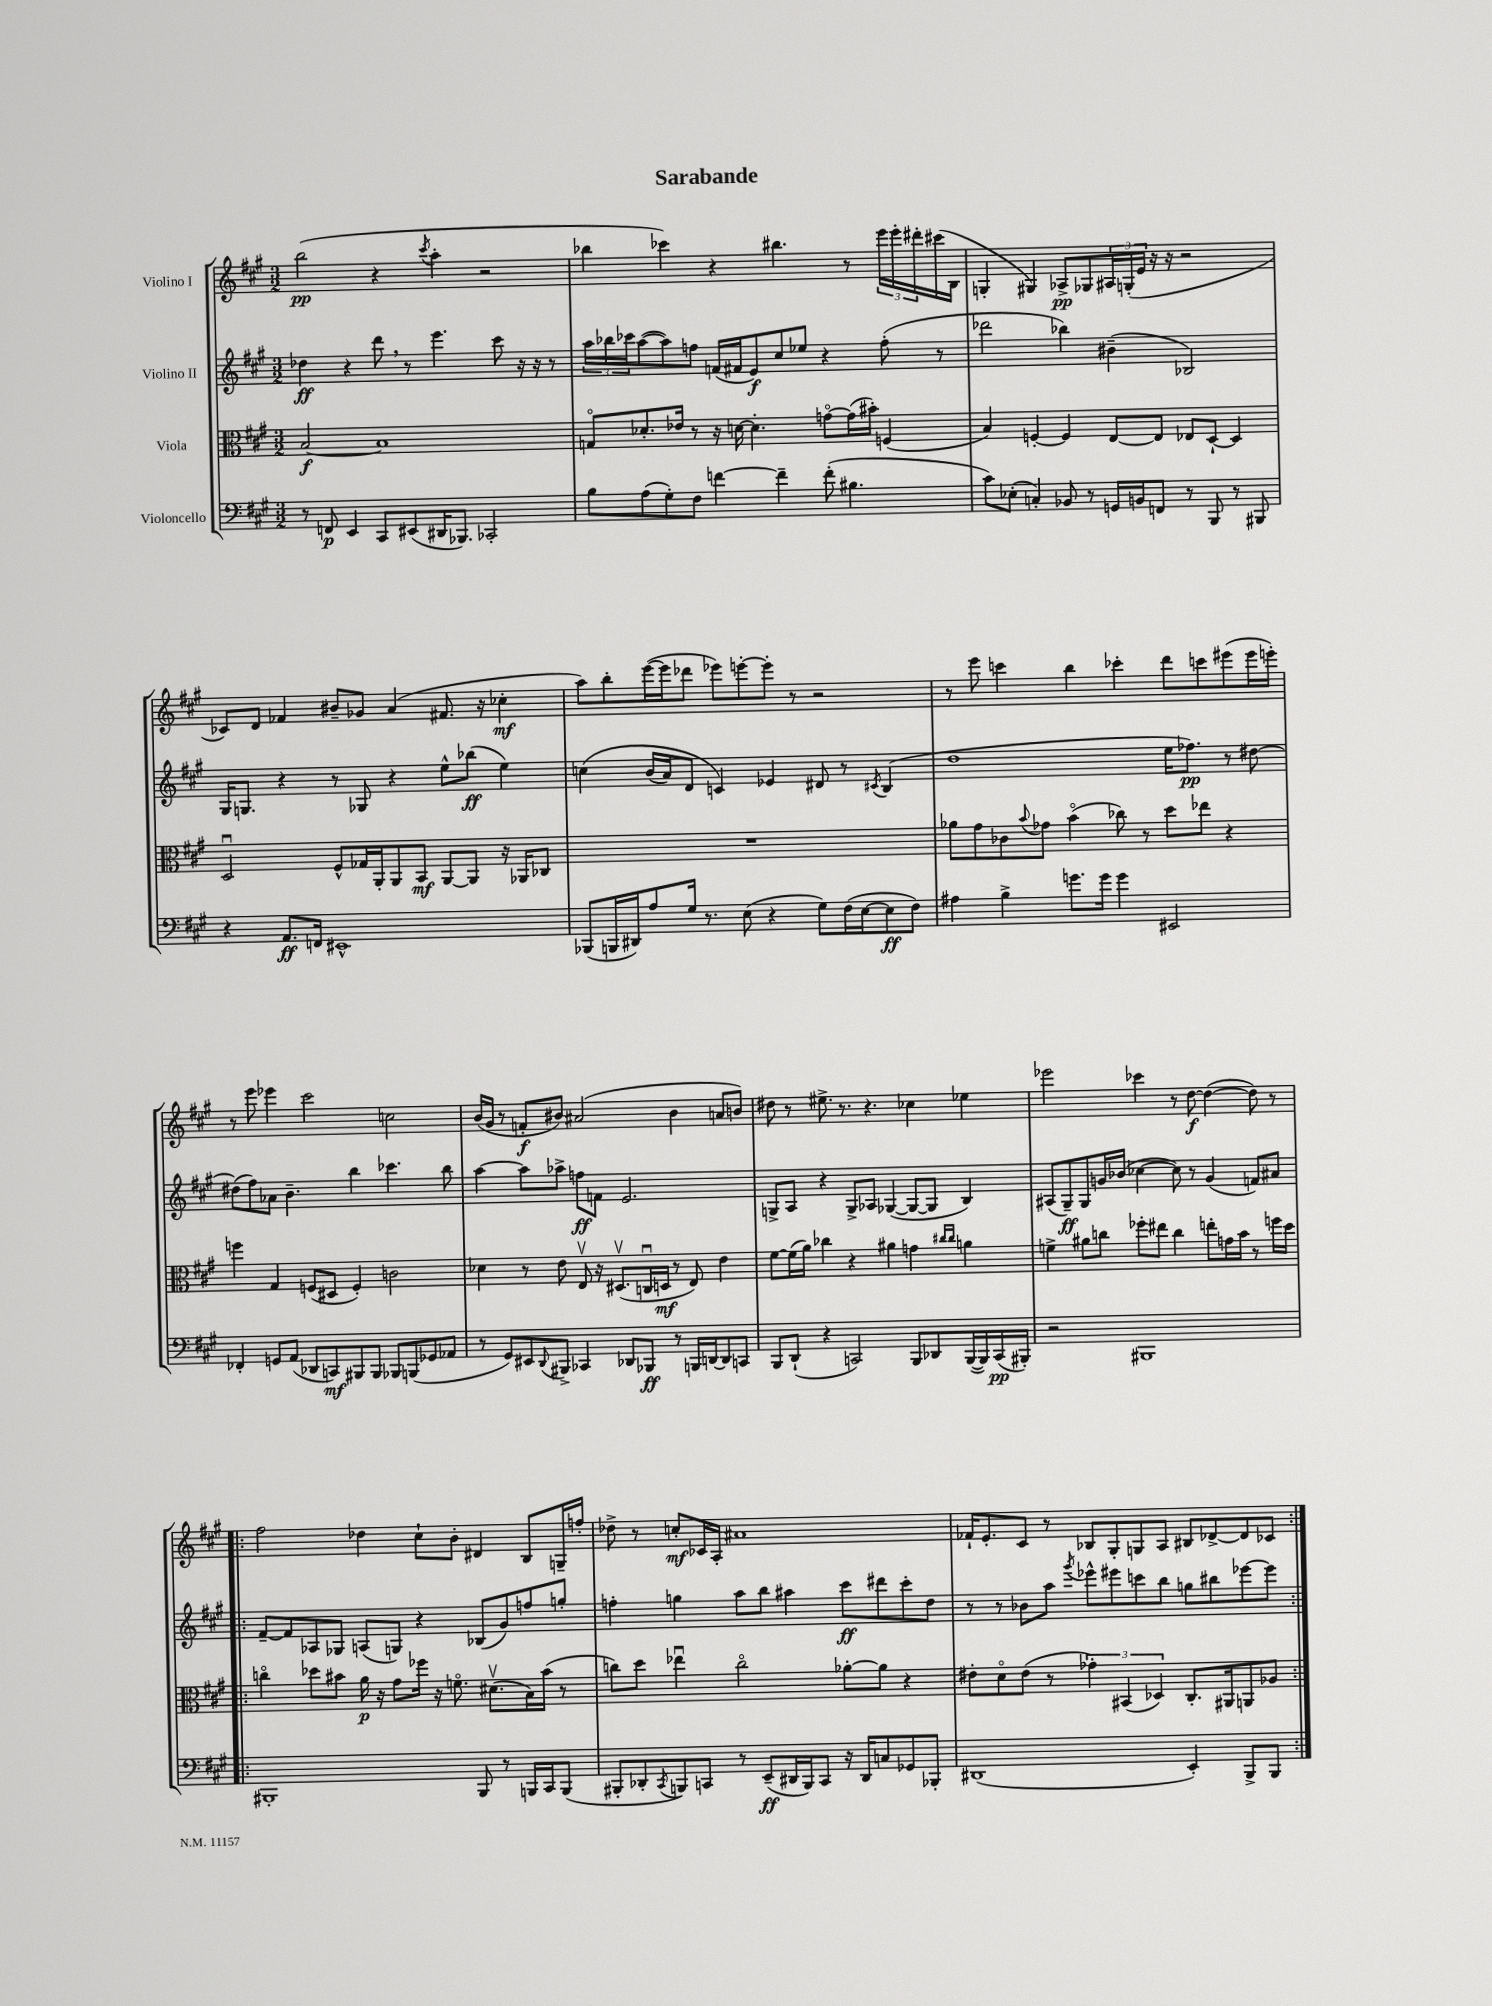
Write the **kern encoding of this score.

**kern	**dynam	**kern	**dynam	**kern	**dynam	**kern	**dynam
*part4	*part4	*part3	*part3	*part2	*part2	*part1	*part1
*staff4	*staff4	*staff3	*staff3	*staff2	*staff2	*staff1	*staff1
*I"Violoncello	*	*I"Viola	*	*I"Violino II	*	*I"Violino I	*
*clefF4	*	*clefC3	*	*clefG2	*	*clefG2	*
*k[f#c#g#]	*	*k[f#c#g#]	*	*k[f#c#g#]	*	*k[f#c#g#]	*
*M3/2	*	*M3/2	*	*M3/2	*	*M3/2	*
=1	=1	=1	=1	=1	=1	=1	=1
8r	.	[2B/	f	4dd-X\	ff	(2bb\	pp
8FFn/	p	.	.	.	.	.	.
4EE/	.	.	.	4r	.	.	.
8CC#/L	.	1B]	.	8ddd,\	.	4r	.
(8EE#X/	.	.	.	8r	.	.	.
.	.	.	.	.	.	8qccc#/	.
16DD#X/K	.	.	.	4.eee\	.	4aa'\	.
8.BBB-X/J)	.	.	.	.	.	.	.
2CC-X'/	.	.	.	.	.	2r	.
.	.	.	.	8ccc#\	.	.	.
.	.	.	.	16r	.	.	.
.	.	.	.	16r	.	.	.
.	.	.	.	8r	.	.	.
=2	=2	=2	=2	=2	=2	=2	=2
8B\L	.	8Gn/L	.	24aa\LL	.	4bb-X\	.
.	.	.	.	24bb-X\	.	.	.
.	.	.	.	24ccc-X\J	.	.	.
(8A\	.	8.d-X'/	.	([8aa\	.	.	.
8G#'\)	.	.	.	8aa\])	.	4ccc-X\)	.
.	.	16e-X/Jk	.	.	.	.	.
8F#\J	.	8r	.	8ffn\J	.	.	.
[4fn\	.	16r	.	(16fn/LL	.	4r	.
.	.	[16dn\	.	16f#X/J	.	.	.
.	.	4.d'\]	.	8e/)	f	.	.
4f~\]	.	.	.	8cc#/	.	4.bb#X\	.
.	.	.	.	8ee-X/J	.	.	.
(8f'\	.	[8gn\L	.	4r	.	.	.
4.B#X\	.	(16g\L]	.	.	.	8r	.
.	.	16b#X'\JJ)	.	.	.	.	.
.	.	(4Fn/	.	(8ff'\	.	24eee\LL	.
.	.	.	.	.	.	24eee'\	.
.	.	.	.	.	.	24ddd#X'\	.
.	.	.	.	8r	.	(16ccc#X\	.
.	.	.	.	.	.	16B\JJ	.
=3	=3	=3	=3	=3	=3	=3	=3
8c#\L)	.	4B/)	.	2ddd-X\	.	4Gn'/	.
(8E-X'\J	.	.	.	.	.	.	.
4Cn'/)	.	[4Fn'/	.	.	.	4G#X/)	.
8BB-X/	.	4F/]	.	4bb-X\)	.	8A-X^/L	pp
8r	.	.	.	.	.	8G-X/	.
16GGn/LL	.	[8E/L	.	(4b#X~\	.	24A#X/L	.
.	.	.	.	.	.	(24Gn'/	.
16BBn/J	.	.	.	.	.	.	.
.	.	.	.	.	.	24e/JJ	.
8FFn/J	.	8E/J]	.	.	.	16r	.
.	.	.	.	.	.	16r	.
8r	.	8E-X/L	.	2B-X/)	.	2r	.
8BBB/	.	[8D`/J	.	.	.	.	.
8r	.	4D/]	.	.	.	.	.
8BBB#X/	.	.	.	.	.	.	.
!!LO:LB:g=z
=4	=4	=4	=4	=4	=4	=4	=4
4r	.	2Du/	.	16G#/KL	.	8c-X/L)	.
.	.	.	.	8.Gn/J	.	.	.
.	.	.	.	.	.	8d/J	.
8.AA/L	ff	.	.	4r	.	4f-X/	.
16FFn/Jk	.	.	.	.	.	.	.
1EE#X^^	.	8F#^^/L	.	8r	.	8b#X~/L	.
.	.	16G-X/L	.	8G-X/	.	8g-X/J	.
.	.	16AA'/J	.	.	.	.	.
.	.	8AA/	.	4r	.	(4a/	.
.	.	8BB/J	mf	.	.	.	.
.	.	[8AA/L	.	8ee^^\L	.	8.f#X/	.
.	.	8AA/J]	.	(8bb-X\J	ff	.	.
.	.	.	.	.	.	16r	.
.	.	16r	.	4ee\)	.	4cc-X'\	mf
.	.	16AA-X/KL	.	.	.	.	.
.	.	8C-X/J	.	.	.	.	.
=5	=5	=5	=5	=5	=5	=5	=5
(8BBB-X/L	.	1.r	.	(4ccn\	.	8aa\L)	.
16BBBn/L	.	.	.	.	.	8bb'\	.
16DD#X/J)	.	.	.	.	.	.	.
8A/	.	.	.	(16b/LL	.	([16eee\L	.
.	.	.	.	16a/J)	.	16eee\J]	.
16G#/Jk	.	.	.	8d/J	.	8ddd-X\J	.
8.r	.	.	.	.	.	.	.
.	.	.	.	4cn/)	.	8eee-X\L)	.
(8E\	.	.	.	.	.	[8eeen'\	.
4r	.	.	.	4e-X/	.	8eee'\J]	.
.	.	.	.	.	.	8r	.
8G#\L)	.	.	.	8d#X/	.	2r	.
(16F#\L	.	.	.	8r	.	.	.
[16E\J	.	.	.	.	.	.	.
.	.	.	.	8qc#X/	.	.	.
8E\]	ff	.	.	(4B/	.	.	.
8F#\J)	.	.	.	.	.	.	.
=6	=6	=6	=6	=6	=6	=6	=6
4A#X\	.	8a-X\L	.	1dd	.	8r	.
.	.	8g#\	.	.	.	8eee\	.
4B^\	.	8c-X\	.	.	.	4cccn\	.
.	.	8qqb/	.	.	.	.	.
.	.	8g-X\J	.	.	.	.	.
8.gn\L	.	(4b\	.	.	.	4bb\	.
16g\Jk	.	.	.	.	.	.	.
4g\	.	8cc-X\)	.	.	.	4ccc-X'\	.
.	.	8r	.	.	.	.	.
2EE#X/	.	8dd\L	.	16ee\KL	.	8ddd\L	.
.	.	.	.	8.ff-X\J)	pp	.	.
.	.	8ee-X\J	.	.	.	8cccn\	.
.	.	4r	.	8r	.	(8eee#X\	.
.	.	.	.	[8dd#X\	.	16eee#\L	.
.	.	.	.	.	.	16eeen'\JJ)	.
!!LO:LB:g=z
=7	=7	=7	=7	=7	=7	=7	=7
4FF-X'/	.	4ffn\	.	(8dd#X\L]	.	8r	.
.	.	.	.	8ff#\)	.	8eee\	.
8GGn/L	.	4G#/	.	8a-X\J	.	4eee-X\	.
(8AA/J	.	.	.	4.b~\	.	.	.
8DD-X/L	.	(8Fn/L	.	.	.	2ccc#\	.
8CCn/)	mf	8D#X/J	.	.	.	.	.
8BBB#X/	.	4F'/)	.	4bb\	.	.	.
8BBB#/J	.	.	.	.	.	.	.
8BBB-X/L	.	2cn\	.	4.ccc-X\	.	2ccn\	.
(8BBBn/	.	.	.	.	.	.	.
8GG-X/	.	.	.	.	.	.	.
8AA-X/J	.	.	.	8bb\	.	.	.
=8	=8	=8	=8	=8	=8	=8	=8
8r	.	4d-X\	.	[4aa\	.	(16b/LL	.
.	.	.	.	.	.	16g#/JJ	.
8GG#/L)	.	.	.	.	.	8r	.
8EE#X/	.	8r	.	8aa\L]	.	8fn'/L	f
8qqDD/	.	.	.	.	.	.	.
8BBB#X^/J	.	8e\	.	8aa-X^\J	.	8b#X/J)	.
4CC-X/	.	8Ev/	.	8ffn\L	ff	(2a#X/	.
.	.	16r	.	8fn\J	.	.	.
.	.	(8.D#Xv/L	.	.	.	.	.
8DD-X/L	.	.	.	2.e/	.	.	.
8BBB-X/J	ff	16Cnu/L	.	.	.	.	.
.	.	16Dn/JJ	mf	.	.	.	.
8r	.	8r	.	.	.	4b#\	.
16BBBn/LL	.	8E/)	.	.	.	.	.
[16DDn/J	.	.	.	.	.	.	.
8DD/]	.	4e\	.	.	.	8an/L	.
8CCn/J	.	.	.	.	.	8bn/J)	.
=9	=9	=9	=9	=9	=9	=9	=9
8BBB/L	.	[8f#\L	.	8Gn^/L	.	8dd#X\	.
(8DD`/J	.	(16f#\L]	.	8A/J	.	8r	.
.	.	16a\JJ)	.	.	.	.	.
4r	.	4cc-X\	.	4r	.	8.ee#X^\	.
.	.	.	.	.	.	8.r	.
2CCn/)	.	4r	.	8G^/L	.	.	.
.	.	.	.	8A-X/J	.	4.r	.
.	.	4a#X\	.	([4G-X/	.	.	.
8BBB/L	.	4gn\	.	8G-/L_	.	4cc-X\	.
8DD-X/	.	.	.	8G-/J]	.	.	.
.	.	16qqcc#X/LL	.	.	.	.	.
.	.	16qqcc#/JJ	.	.	.	.	.
([16BBB/L	.	4an\	.	4B/)	.	4ee-X\	.
16BBB/])	.	.	.	.	.	.	.
(16CC/	pp	.	.	.	.	.	.
16BBB#X'/JJ)	.	.	.	.	.	.	.
=10	=10	=10	=10	=10	=10	=10	=10
2r	.	4fn^\	.	(8A#X/L	.	2eee-X\	.
.	.	.	.	8G#~/)	ff	.	.
.	.	8a#X\L	.	8G#/	.	.	.
.	.	8ccn\J	.	16gn/L	.	.	.
.	.	.	.	(16b-X/JJ	.	.	.
1BBB#X	.	8ff-X'\L	.	[4cc-X\	.	4ccc-X\	.
.	.	8ee#X\J	.	.	.	.	.
.	.	4cc\	.	8cc-\])	.	8r	.
.	.	.	.	8r	.	[8dd\	f
.	.	8een'\L	.	(4g/	.	(4dd\_	.
.	.	16gn\L	.	.	.	.	.
.	.	16b\JJ	.	.	.	.	.
.	.	8r	.	8fn/L)	.	8dd\])	.
.	.	16ffn\LL	.	8a#X/J	.	8r	.
.	.	16dd\JJ	.	.	.	.	.
!!LO:LB:g=z
=11!|:	=11!|:	=11!|:	=11!|:	=11!|:	=11!|:	=11!|:	=11!|:
1BBB#X'	.	4ccn\	.	[8f#~/L	.	2ff#\	.
.	.	.	.	8f#/]	.	.	.
.	.	8dd-X\L	.	8A-X/	.	.	.
.	.	8b#X\J	.	8G-X/J	.	.	.
.	.	16a\	p	(8An/L	.	4dd-X\	.
.	.	16r	.	.	.	.	.
.	.	8g#\L	.	8Gn/J)	.	.	.
.	.	16ff-X\Jk	.	4r	.	8cc#`\L	.
.	.	16r	.	.	.	.	.
.	.	8.fn\	.	.	.	8b'\J	.
8BBB#/	.	.	.	(8B-X/L	.	4d#X/	.
.	.	(8.d#Xv\L	.	.	.	.	.
8r	.	.	.	8g#/)	.	.	.
16BBBn/LL	.	16B\L)	.	8ffn/	.	8B/L	.
16CC#/J	.	(16b#\JJ	.	.	.	.	.
(8BBB/J	.	8r	.	8ggn'/J	.	16Gn~/L	.
.	.	.	.	.	.	16ffn'/JJ	.
=12	=12	=12	=12	=12	=12	=12	=12
8BBB#X'/L	.	8ccn\L)	.	4ffn'\	.	8dd-X^\	.
8DD-X'/	.	8dd\J	.	.	.	8r	.
8qCC#/	.	.	.	.	.	.	.
8BBBn/)	.	4ee-Xu\	.	4ggn\	.	8ccn'/L	mf
8CCn/J	.	.	.	.	.	16c-X/L	.
.	.	.	.	.	.	16A'/JJ	.
8r	.	2cc\	.	8aa\L	.	1a#X	.
(8EE~/L	ff	.	.	8bb\J	.	.	.
16DD#X/L	.	.	.	4aa#X\	.	.	.
16BBB/J)	.	.	.	.	.	.	.
8CC/J	.	.	.	.	.	.	.
16r	.	[8a-X'\L	.	8ccc#\L	ff	.	.
16DD#/KL	.	.	.	.	.	.	.
8Cn/	.	8a-\J]	.	8ddd#X\	.	.	.
8GG-X/	.	4r	.	8ccc#'\	.	.	.
8BBB-X'/J	.	.	.	8dd\J	.	.	.
=13	=13	=13	=13	=13	=13	=13	=13
(1DD#X	.	8e#X'\L	.	8r	.	16f-X`/KL	.
.	.	.	.	.	.	8.e'/	.
.	.	8d\	.	8r	.	.	.
.	.	(8e#\J	.	8b-X\L	.	8c#/J	.
.	.	8r	.	8aa\J	.	8r	.
.	.	.	.	8qggg#/	.	.	.
.	.	6g-X'\)	.	8eee-X^^\L	.	8B-X/L	.
.	.	.	.	8eee#X\	.	8G#'/	.
.	.	(6BB#X/	.	.	.	.	.
.	.	.	.	8cccn\	.	8Gn/	.
.	.	6D-X/)	.	.	.	.	.
.	.	.	.	8bb\J	.	8A/J	.
4EE'/)	.	8.C#'/L	.	8ggn\L	.	8B#X/L	.
.	.	.	.	8bb#X\	.	[8d-X^/	.
.	.	16AA#X/k	.	.	.	.	.
8BBB^/L	.	8AAn/	.	[8eee-X\	.	8d-/]	.
8BBB/J	.	8A-X/J	.	8eee-\J]	.	8c-X/J	.
=:|!	=:|!	=:|!	=:|!	=:|!	=:|!	=:|!	=:|!
*-	*-	*-	*-	*-	*-	*-	*-
